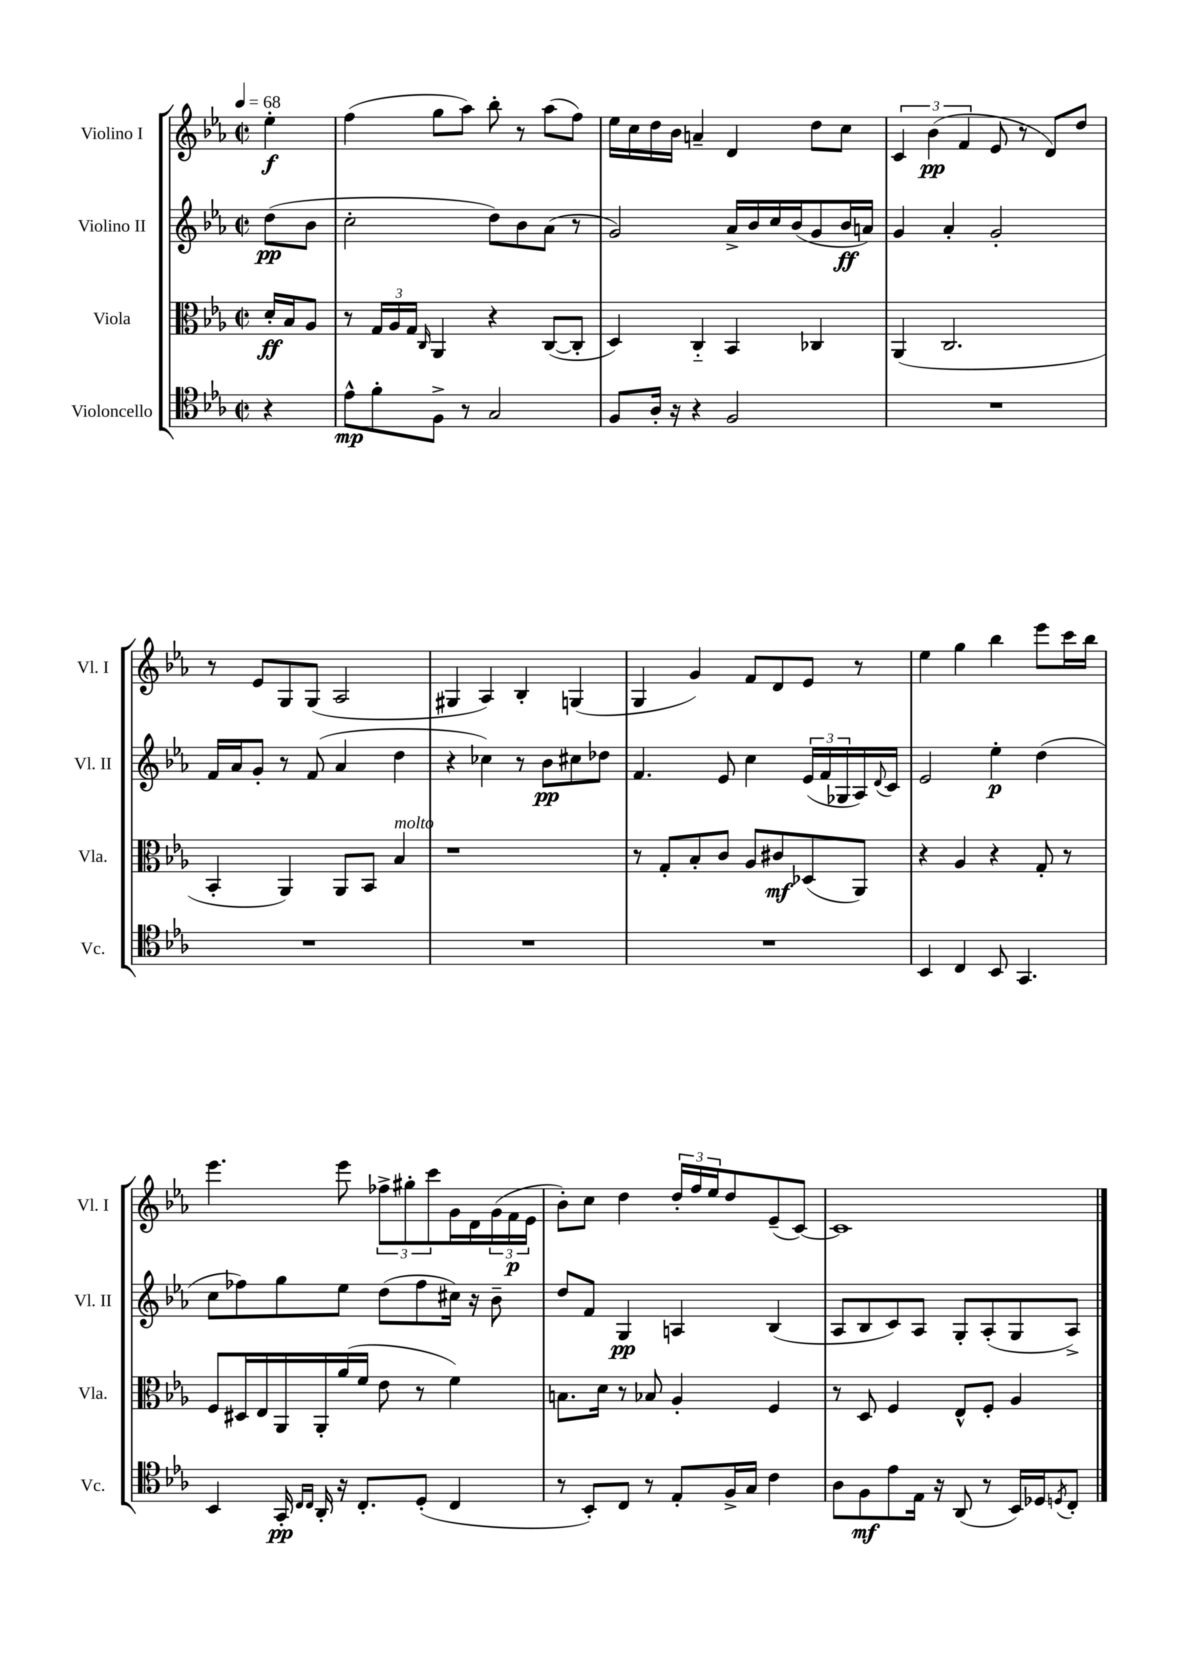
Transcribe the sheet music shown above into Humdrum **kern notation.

**kern	**kern	**kern	**kern
*staff4	*staff3	*staff2	*staff1
*clefC4	*clefC3	*clefG2	*clefG2
*k[b-e-a-]	*k[b-e-a-]	*k[b-e-a-]	*k[b-e-a-]
*M2/2	*M2/2	*M2/2	*M2/2
*met(c|)	*met(c|)	*met(c|)	*met(c|)
*MM68	*MM68	*MM68	*MM68
4r	16d'	(8dd	4ee-'
.	16B-	.	.
.	8A-	8b-	.
=	=	=	=
8e-^^	8r	2cc'	(4ff
8f'	24G	.	.
.	24A-	.	.
.	24G	.	.
.	16qqC	.	.
8F^	4AA-	.	8gg
8r	.	.	8aa-)
2G	4r	8dd)	8bb-'
.	.	8b-	8r
.	([8C	(8a-	(8aa-
.	8C']	8r	8ff)
=	=	=	=
8F	4D)	2g)	16ee-
.	.	.	16cc
16A-'	.	.	16dd
16r	.	.	16b-
4r	4C'~	.	4a~
2F	4BB-	16a-^	4d
.	.	16b-	.
.	.	16cc	.
.	.	(16b-	.
.	4C-	8g	8dd
.	.	16b-	8cc
.	.	16a)	.
=	=	=	=
1r	(4AA-	4g	6c
.	.	.	(6b-
.	2.C	4a-'	.
.	.	.	6f
.	.	2g'	8e-
.	.	.	8r
.	.	.	8d)
.	.	.	8dd
=	=	=	=
1r	4BB-'	16f	8r
.	.	16a-	.
.	.	8g'	8e-
.	4AA-)	8r	8G
.	.	(8f	(8G
.	8AA-	4a-	2A-
.	8BB-	.	.
.	4B-	4dd	.
=	=	=	=
1r	1r	4r	4G#
.	.	4cc-)	4A-)
.	.	8r	4B-'
.	.	8b-	.
.	.	8cc#	(4G
.	.	8dd-	.
=	=	=	=
1r	8r	4.f	4G
.	8G'	.	.
.	8B-'	.	4g)
.	8c	8e-	.
.	8A-	4cc	8f
.	8c#	.	8d
.	(8D-	(24e-	8e-
.	.	24f	.
.	.	24G-	.
.	8AA-)	16A-)	8r
.	.	8qqd	.
.	.	16c	.
=	=	=	=
4BB-	4r	2e-	4ee-
4C	4A-	.	4gg
8BB-	4r	4ee-'	4bb-
4.GG	.	.	.
.	8G'	(4dd	8eee-
.	8r	.	16ccc
.	.	.	16bb-
=	=	=	=
4BB-	8F	8cc	4.eee-
.	16D#	8ff-)	.
.	16E-	.	.
16GG'	16AA-	8gg	.
16qqC	.	.	.
16qqC	.	.	.
16AA-'	16AA-'	.	.
16r	(16a-	8ee-	8eee-
8.C'	16f	.	.
.	8e-	(8dd	12ff-^
.	.	.	12gg#'
(8D'	8r	8ff-	.
.	.	.	12ccc
4C	4f)	16cc#)	16g
.	.	16r	16d
.	.	8b-~	(24g
.	.	.	24f
.	.	.	24e-
=	=	=	=
8r	8.B	8dd	8b-')
8BB-')	.	8f	8cc
.	16d	.	.
8C	8r	4G	4dd
8r	8B-	.	.
8E-'	4A-'	4A	24dd'
.	.	.	24ff
.	.	.	24ee-
16F^	.	.	8dd
16G	.	.	.
4c	4F	(4B-	(8e-~
.	.	.	[8c)
=	=	=	=
8A-	8r	8A-	1c]
8F	8D	8B-	.
8e-	4F	8c)	.
16E-	.	8A-	.
16r	.	.	.
(8AA-	8E-^^	8G'	.
8r	8F'	(8A-'	.
16BB-)	4A-	8G	.
16D-	.	.	.
8qD	.	.	.
8C'	.	8A-^)	.
==	==	==	==
*-	*-	*-	*-
